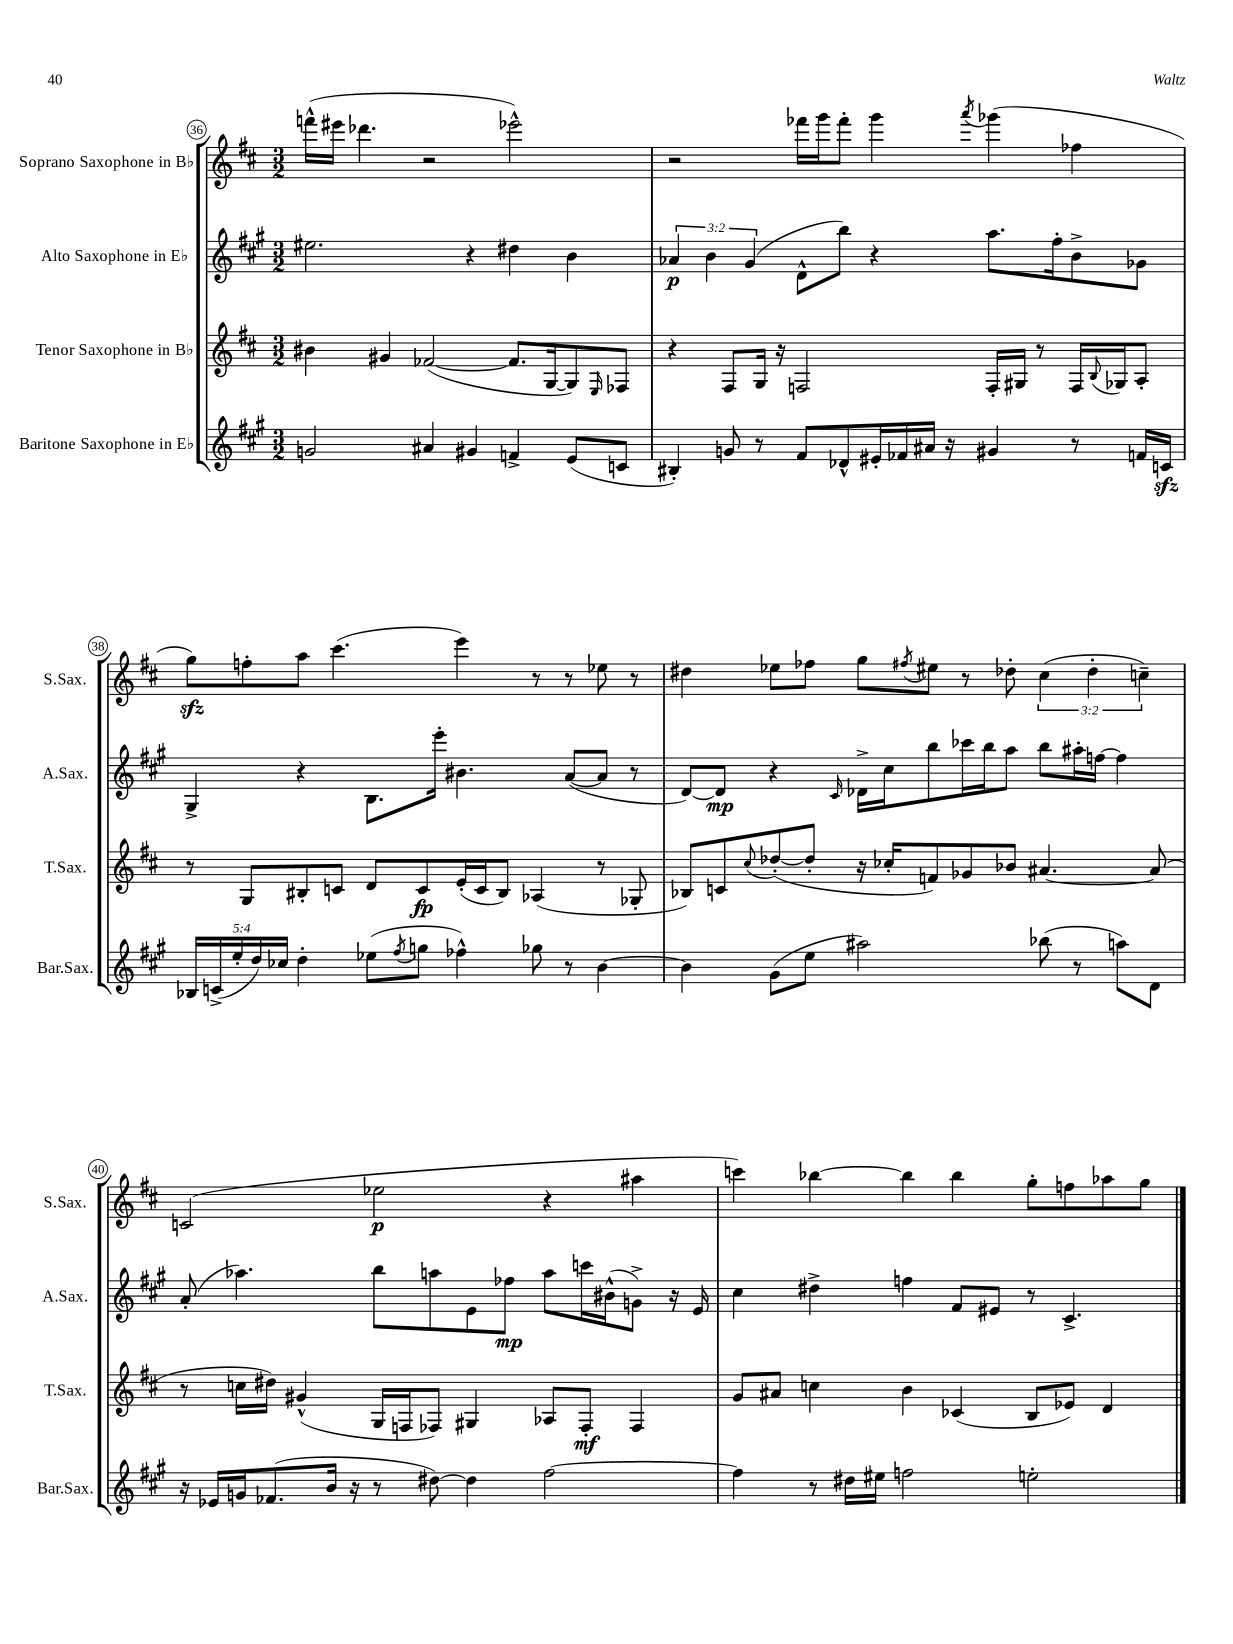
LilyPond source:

<<
\new StaffGroup <<
\new Staff = "s0" \with { instrumentName = "Soprano Saxophone in Bb" shortInstrumentName = "S.Sax." } {
    \clef treble \key d \major \numericTimeSignature \time 3/2 \override Staff.TupletNumber.text = #tuplet-number::calc-fraction-text
    f'''16-^( eis'''16 des'''4. r2 ees'''2-^) |
    r2 fes'''16 g'''16 fes'''8-. g'''4 \acciaccatura { a'''8 } ges'''4( fes''4 |
    g''8\sfz) f''8-. a''8 cis'''4.( e'''4) r8 r8 ees''8 r8 |
    dis''4 ees''8 fes''8 g''8 \acciaccatura { fis''8 } eis''8 r8 des''8-. \tuplet 3/2 { cis''4( des''4-. c''4--) } |
    c'2( ees''2\p r4 ais''4 |
    c'''4) bes''4~ bes''4 bes''4 g''8-. f''8 aes''8 g''8 \bar "|." |
}
\new Staff = "s1" \with { instrumentName = "Alto Saxophone in Eb" shortInstrumentName = "A.Sax." } {
    \clef treble \key a \major \numericTimeSignature \time 3/2 \override Staff.TupletNumber.text = #tuplet-number::calc-fraction-text
    eis''2. r4 dis''4 b'4 |
    \tuplet 3/2 { aes'4\p b'4 gis'4( } d'8-^ b''8) r4 a''8. fis''16-. b'8-> ges'8 |
    gis4-> r4 b8. e'''16-. bis'4. a'8~( a'8 r8 |
    d'8~) d'8\mp r4 \grace { cis'16 } des'16-> cis''16 b''8 ces'''16 b''16 a''8 b''8 ais''16-. f''16~ f''4 |
    a'8-.( aes''4.) b''8 a''8 e'8 fes''8\mp a''8 c'''16 bis'16-^( g'8->) r16 e'16 |
    cis''4 dis''4-> f''4 fis'8 eis'8 r8 cis'4.-> \bar "|." |
}
\new Staff = "s2" \with { instrumentName = "Tenor Saxophone in Bb" shortInstrumentName = "T.Sax." } {
    \clef treble \key d \major \numericTimeSignature \time 3/2
    bis'4 gis'4 fes'2~( fes'8. g16~ g8) \grace { e16 } fes8 |
    r4 fis8 g16 r16 f2 f16-. gis16 r8 f16 \appoggiatura { b8 } ges16 a8-. |
    r8 g8 bis8-. c'8 d'8 c'8\fp e'16-.( c'16 bis8) aes4( r8 ges8-. |
    bes8) c'8 \appoggiatura { cis''8 } des''8~-.( des''8-. r16 ces''16-. f'8) ges'8 bes'8 ais'4.~ ais'8( |
    r8 c''16 dis''16) gis'4-^( g16 f16 fes8) gis4 aes8 fes8-.\mf fes4 |
    g'8 ais'8 c''4 b'4 ces'4( b8 ees'8) d'4 \bar "|." |
}
\new Staff = "s3" \with { instrumentName = "Baritone Saxophone in Eb" shortInstrumentName = "Bar.Sax." } {
    \clef treble \key a \major \numericTimeSignature \time 3/2 \override Staff.TupletNumber.text = #tuplet-number::calc-fraction-text
    g'2 ais'4 gis'4 f'4-> e'8( c'8 |
    bis4-.) g'8 r8 fis'8 des'8-^ eis'16-. fes'16 ais'16 r16 gis'4 r8 f'16 c'16\sfz |
    \tuplet 5/4 { bes16 c'16->( e''16-. d''16) ces''16 } d''4-. ees''8( \acciaccatura { fis''8 } g''8 fes''4-^) ges''8 r8 b'4~ |
    b'4 gis'8( e''8 ais''2) bes''8( r8 a''8) d'8 |
    r16 ees'16 g'16 fes'8.( b'16 r16 r8 dis''8~) dis''4 fis''2~ |
    fis''4 r8 dis''16 eis''16 f''2 e''2-. \bar "|." |
}
>>
>>
\layout { \context { \Score currentBarNumber = #36 \override BarNumber.stencil = #(make-stencil-circler 0.1 0.3 ly:text-interface::print) } }
